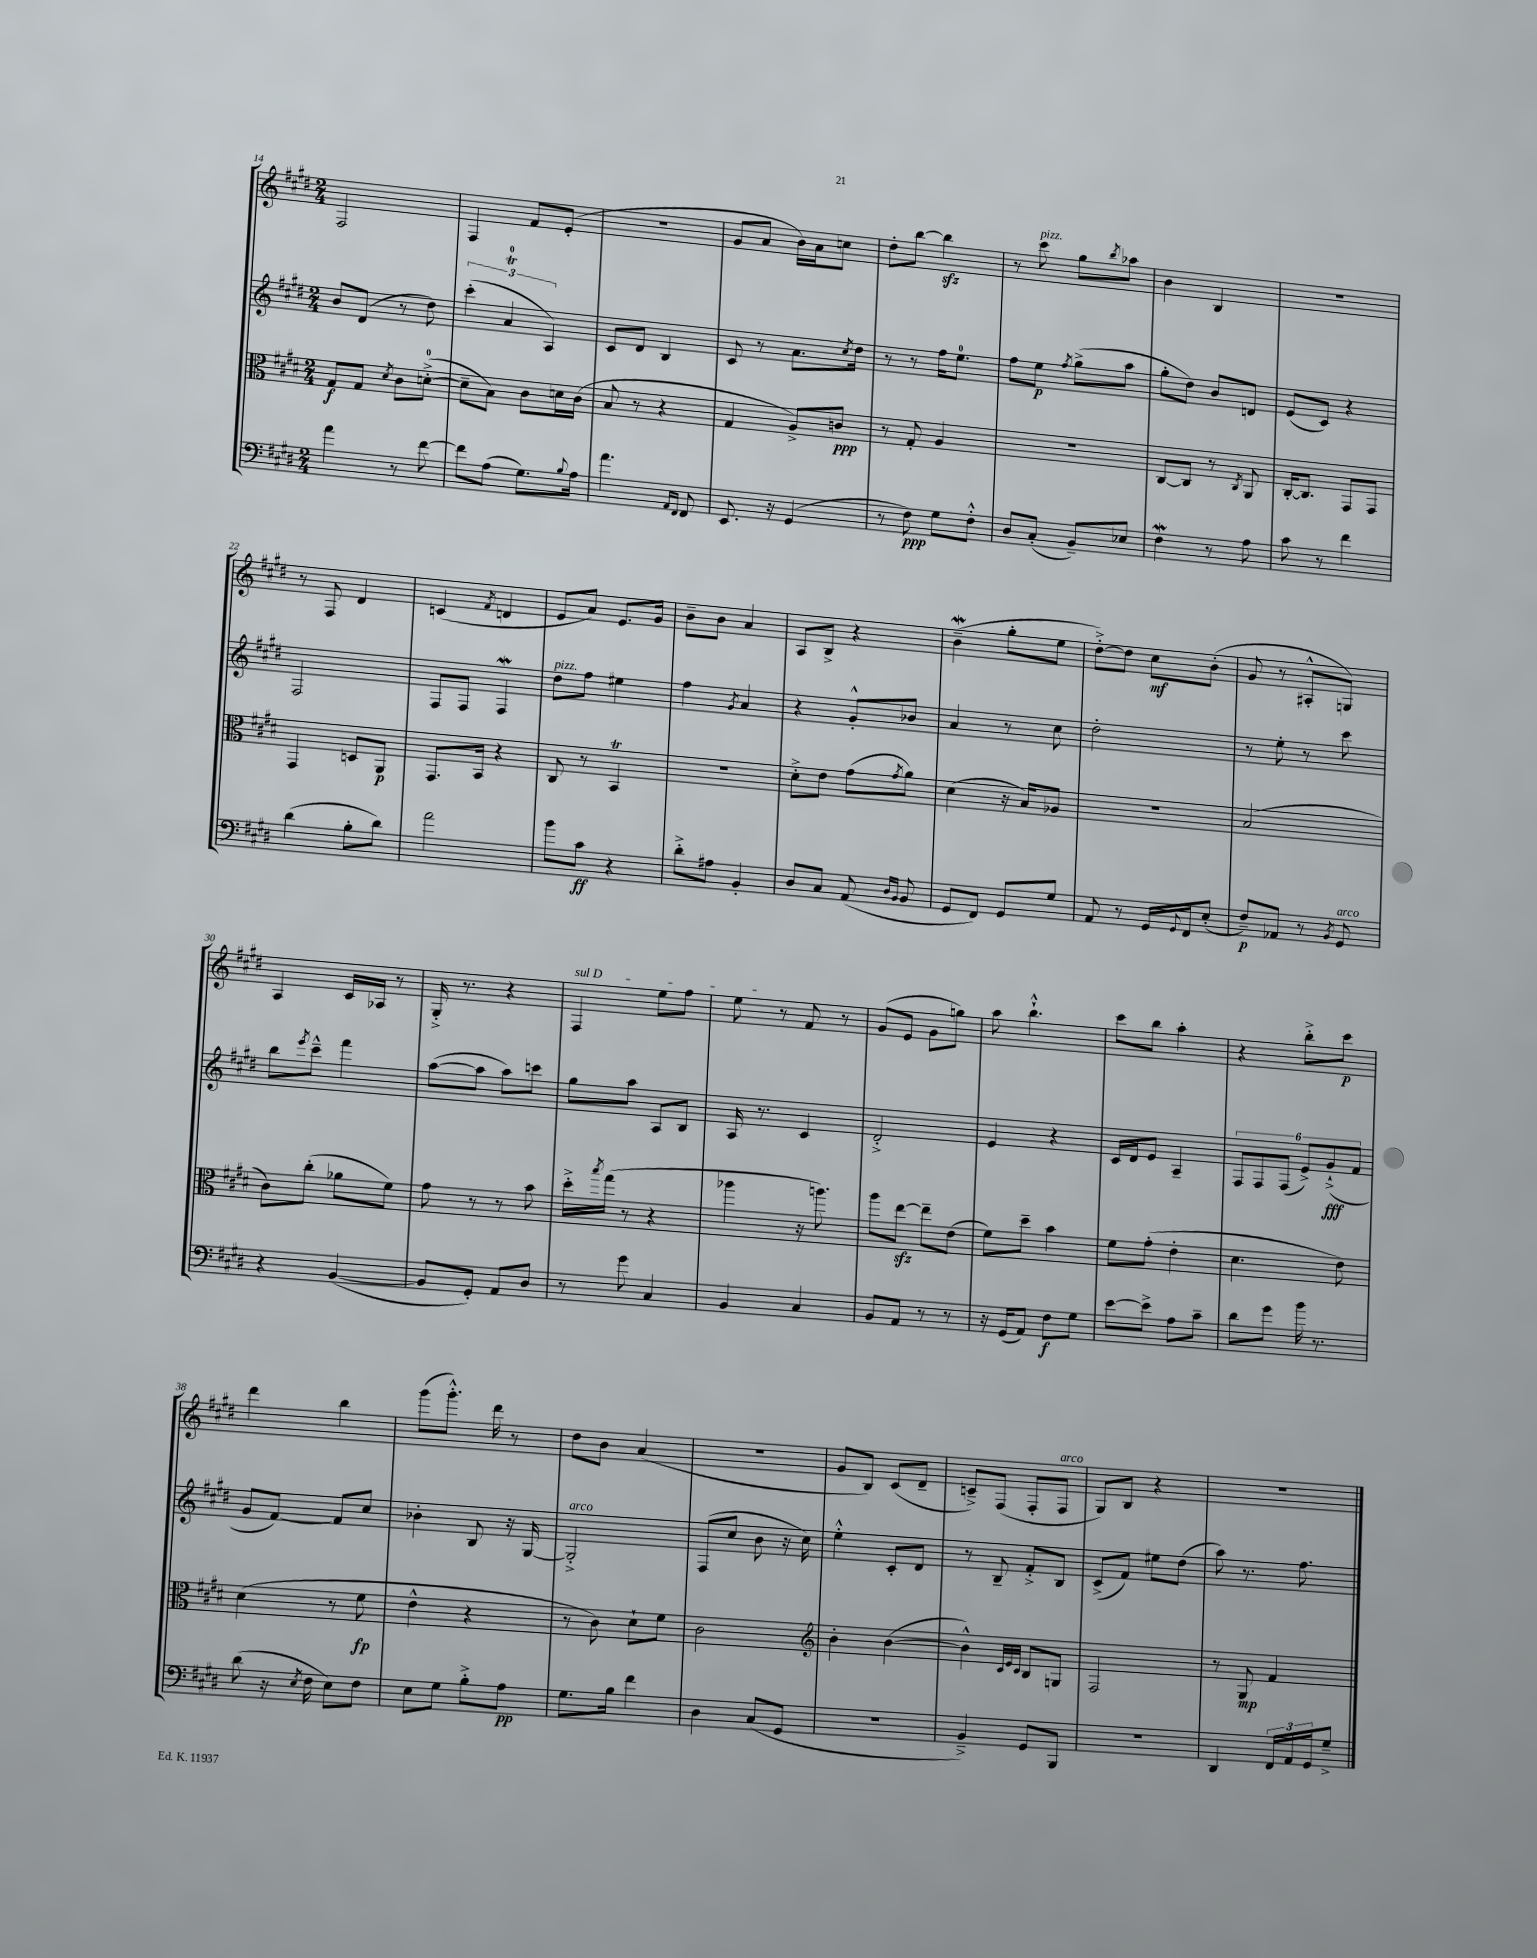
<<
\new StaffGroup <<
\new Staff = "s0" {
    \clef treble \key e \major \numericTimeSignature \time 2/4
    fis2 |
    fis4 fis'8 e'8-.( |
    r2 |
    gis'8 a'8 b'16) a'16 c''8 |
    dis''8-. b''8~ b''4\sfz |
    r8 cis'''8^\markup { \italic "pizz." } gis''8 \acciaccatura { b''8 } aes''8 |
    b'4 b4 |
    r2 |
    r8 fis8 dis'4 |
    c'4( \acciaccatura { fis'8 } d'4 |
    e'8 a'8) e'8. gis'16 |
    b'8-- b'8 a'4 |
    a8 b8-> r4 |
    b'4--\mordent( gis''8-. e''8 |
    dis''8~-.->) dis''8 cis''8\mf b'8-.( |
    gis'8 r8 ais8-.-^ g8) |
    a4 cis'16 aes16 r8 |
    gis16-.-> r8. r4 |
    \once \override TextSpanner.bound-details.left.text = \markup { \italic "sul D" } fis4\startTextSpan e''8 fis''8 |
    e''8\stopTextSpan r8 fis'8 r8 |
    gis'8( e'8 gis'8 g''8) |
    a''8 b''4.-!-^ |
    cis'''8 b''8 a''4-. |
    r4 b''8-.-> cis'''8\p |
    dis'''4 b''4 |
    gis'''8( gis'''8.-.-^) dis'''16 r8 |
    dis''8 b'8 a'4( |
    R2 |
    gis'8 b8) cis'8( dis'8-- |
    c'8--->) fis8( fis8-. fis8^\markup { \italic "arco" } |
    gis8) b8 r4 |
    r2 \bar "|." |
}
\new Staff = "s1" {
    \clef treble \key e \major \numericTimeSignature \time 2/4
    b'8 dis'8( r8 dis''8) |
    \tuplet 3/2 { cis'''4-.( a'4-0\trill a4) } |
    cis'8 dis'8 b4 |
    cis'8 r8 a'8. \acciaccatura { cis''8 } dis''16 |
    r8 r8 fis''16 e''8.-0 |
    fis''8 e''8\p \acciaccatura { fis''8 } gis''8->( a''8 |
    gis''8-. dis''8) b'8 d'8 |
    e'8( cis'8) r4 |
    fis2 |
    fis8 fis8 fis4\mordent |
    dis''8^\markup { \italic "pizz." } fis''8 eis''4 |
    fis''4 \acciaccatura { gis'8 } a'4 |
    r4 gis'8-.-^ bes'8 |
    a'4 r8 cis''8 |
    dis''2-. |
    r8 e''8-. r8 cis'''8 |
    b''8 \acciaccatura { e'''8 } cis'''8---^ fis'''4 |
    a''8~( a''8 a''8) c'''8 |
    gis''8 a''8 a8 b8 |
    a16 r8. cis'4 |
    dis'2-.-> |
    e'4 r4 |
    cis'16 dis'16 e'8 a4-- |
    \tuplet 6/4 { fis8 fis8 fis8( e'8->) gis'8-!->\fff( fis'8 } |
    gis'8 fis'8~) fis'8 cis''8 |
    bes'4-. b8 r16 gis16~ |
    gis2-.->^\markup { \italic "arco" } |
    fis8( cis''8 b'8 r16 cis''16) |
    e''4-.-^ cis'8-. dis'8 |
    r8 b8-- fis'8-.-> b8 |
    cis'8->( fis'8) eis''8 dis''8( |
    a''8) r8. fis''8. \bar "|." |
}
\new Staff = "s2" {
    \clef alto \key e \major \numericTimeSignature \time 2/4
    gis8\f gis8 \acciaccatura { dis'8 } cis'8 d'8-0~-.->( |
    d'8-- b8) cis'8 d'16 cis'16( |
    b8 r8 r4 |
    gis4 a8->) c'8\ppp |
    r8 gis8-. a4 |
    r2 |
    cis8~ cis8 r8 \acciaccatura { cis8 } a,8 |
    cis16~-. cis8. gis,8 gis,8 |
    gis,4 d8 a,8\p |
    gis,8. b,16 r4 |
    cis8 r8 b,4\trill |
    R2 |
    dis'8-.-> e'8 gis'8( \acciaccatura { gis'8 } a'8) |
    dis'4( r16 b16) aes8 |
    R2 |
    b2( |
    cis'8) cis''8-.( aes'8 fis'8) |
    gis'8 r8 r8 b'8 |
    dis''16-.-> \acciaccatura { b''8 } gis''16( r8 r4 |
    aes''4 r16 a''8.) |
    a''8 e''8~\sfz e''8-- e'8( |
    fis'8) dis''8-- b'4 |
    fis'8 gis'8-.( e'4-. |
    dis'4. e'8) |
    dis'4( r8 fis'8\fp |
    e'4-^ r4 |
    r8 cis'8) dis'8-! fis'8 |
    cis'2 |
    \clef treble b'4-. b'4~( |
    b'4-^) \grace { cis'32 e'32 cis'32 } b8 g8 |
    fis2 |
    r8 gis8\mp fis'4 \bar "|." |
}
\new Staff = "s3" {
    \clef bass \key e \major \numericTimeSignature \time 2/4
    a'4 r8 fis'8~ |
    fis'8 a8( gis8.) \appoggiatura { b8 } a16 |
    a'4. \grace { a,16 fis,16 } fis,8 |
    e,8. r16 gis,4( |
    r8 fis8\ppp) gis8 fis8-.-^ |
    dis8 cis8-.( b,8--) ees8 |
    fis4\mordent r8 a8 |
    cis'8 r8 fis'4 |
    dis'4( b8-. dis'8) |
    a'2 |
    b'8 cis'8\ff r4 |
    dis'8-.-> ais8 b,4-. |
    dis8 cis8 a,8( \grace { dis16 b,16 } b,8 |
    gis,8 fis,8) gis,8 gis8 |
    a,8 r8 gis,16 \appoggiatura { gis,8 } fis,16 e8-.( |
    fis8--\p) aes,8 r8 \acciaccatura { b,8 } gis,8^\markup { \italic "arco" } |
    r4 b,4~( |
    b,8 gis,8-.) a,8 dis8 |
    r8 gis'8 cis4 |
    b,4 cis4 |
    b,8 a,8 r8 r8 |
    r16 gis,16( a,8) fis8\f gis8 |
    e'8~ e'8-> a8 cis'8-- |
    dis'8 gis'8 b'16 r8. |
    dis'8( r16 \acciaccatura { e8 } fis16 e8) fis8 |
    e8 gis8 b8-.-> a8\pp |
    gis8. b16 fis'4 |
    dis4 cis8( gis,8 |
    r2 |
    b,4--->) gis,8 b,,8 |
    r2 |
    dis,4 \tuplet 3/2 { fis,16 a,16 gis,16 } gis8---> \bar "|." |
}
>>
>>
\layout { \context { \Score currentBarNumber = #14 } }
